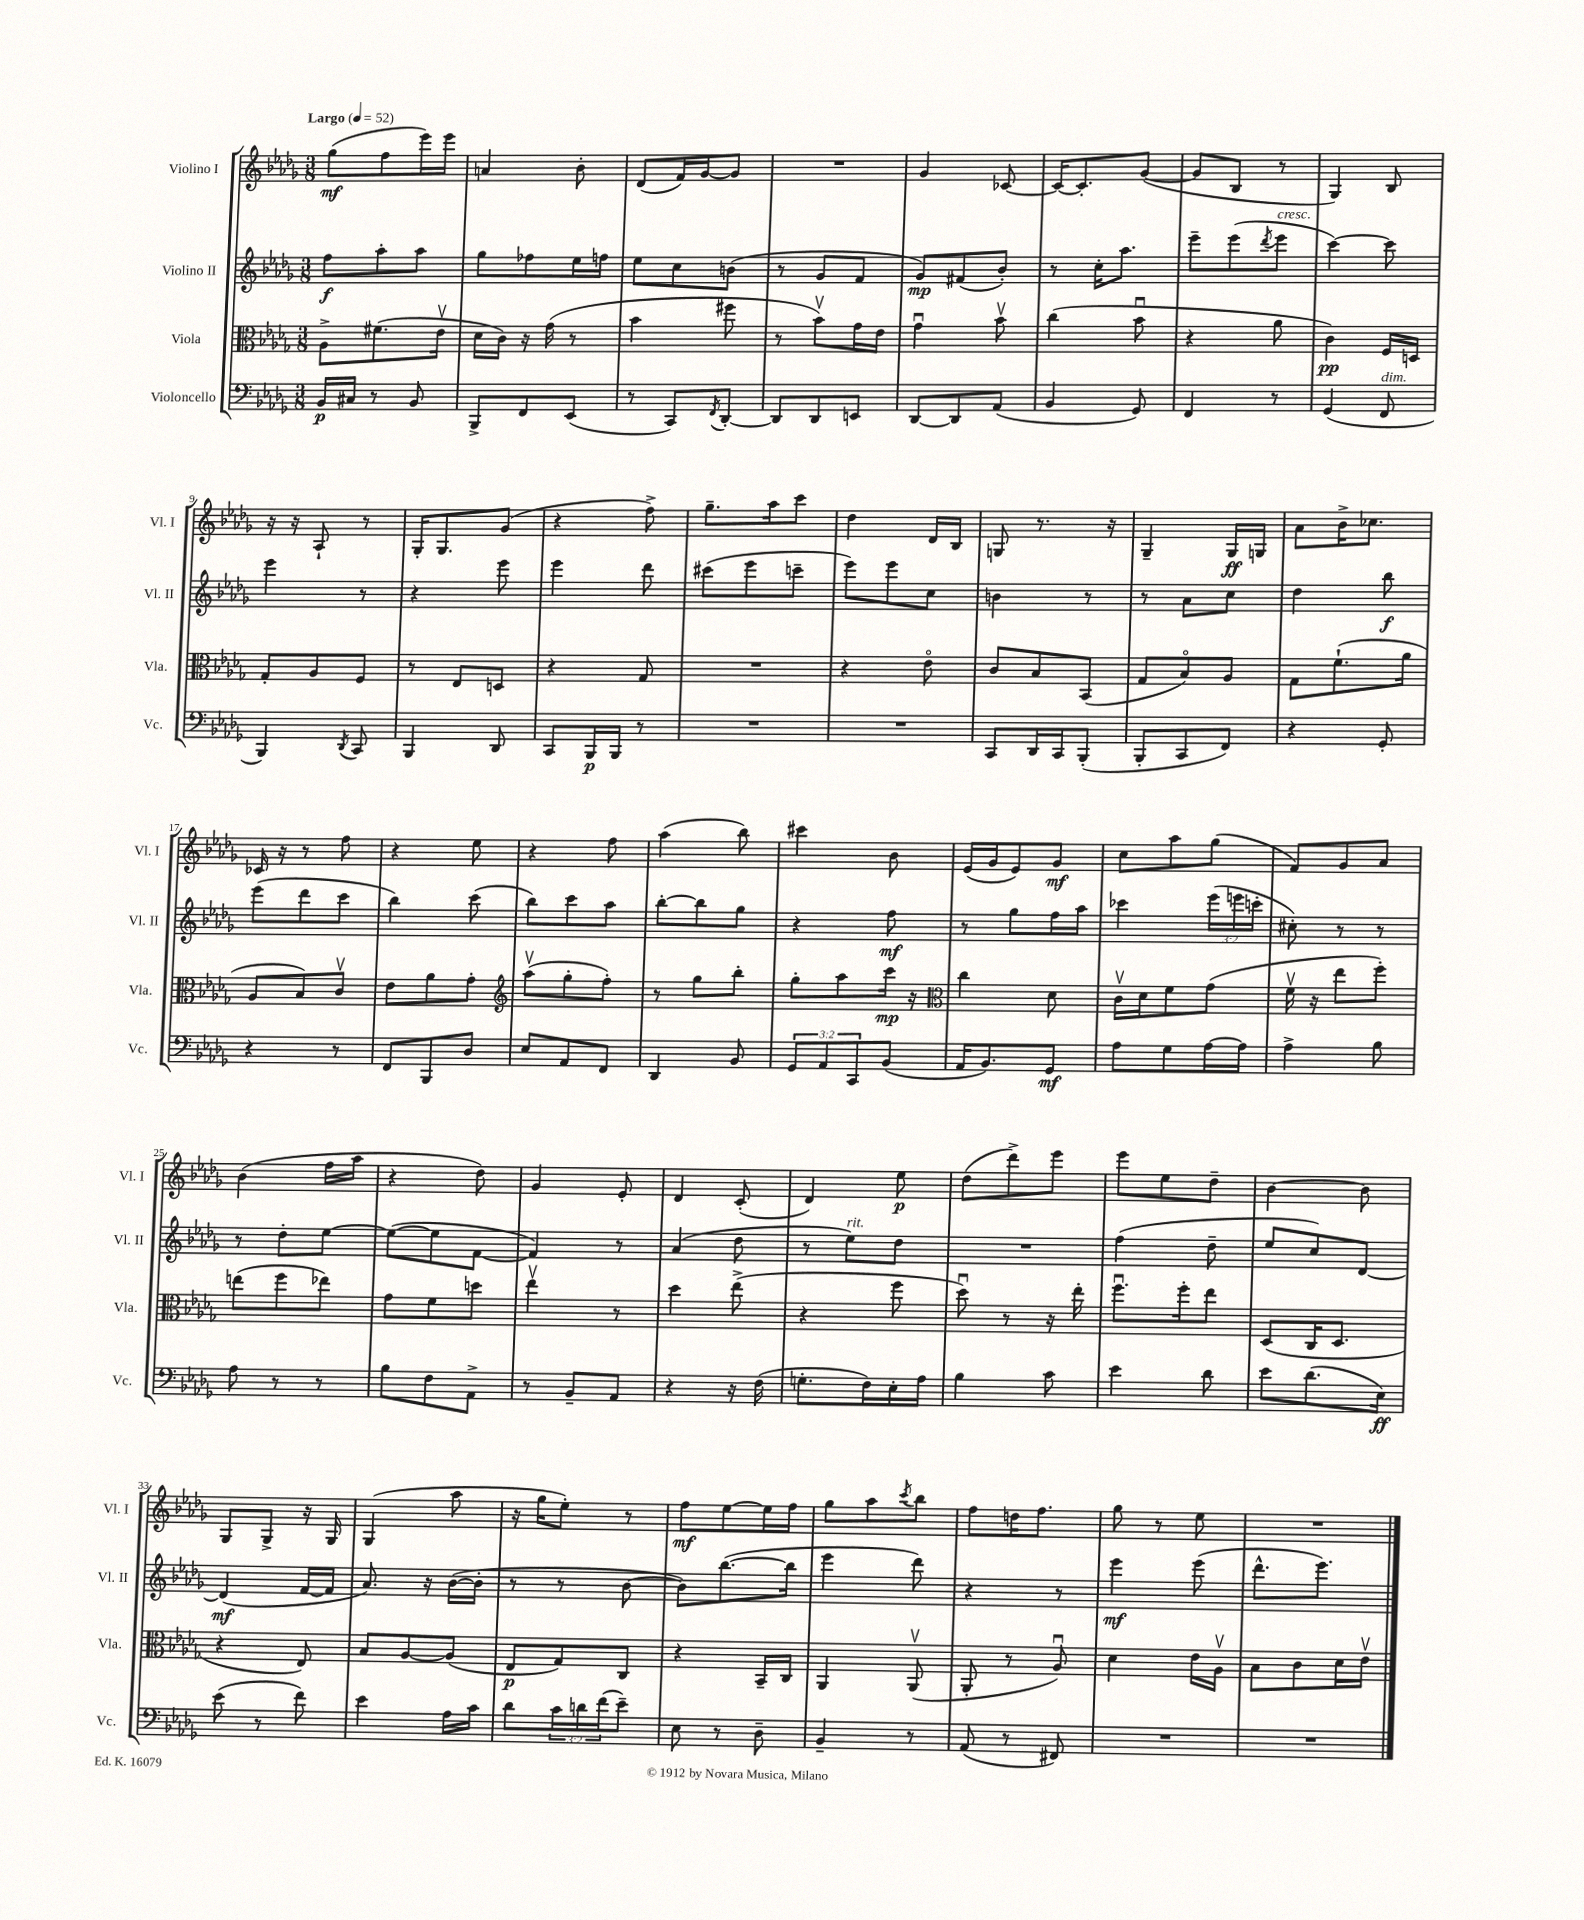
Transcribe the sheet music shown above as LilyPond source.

<<
\new StaffGroup <<
\new Staff = "s0" \with { instrumentName = "Violino I" shortInstrumentName = "Vl. I" } {
    \clef treble \key des \major \numericTimeSignature \time 3/8 \tempo "Largo" 4 = 52
    ges''8\mf( f''8 ees'''16) ees'''16 |
    a'4 bes'8-. |
    des'8( f'16) ges'16~ ges'8 |
    R4. |
    ges'4 ces'8~ |
    ces'16~ ces'8.-. ges'8~( |
    ges'8 bes8 r8 |
    ges4) bes8 |
    r16 r16 aes8-! r8 |
    ges16-. ges8. ges'8( |
    r4 f''8->) |
    ges''8.-- aes''16 c'''8 |
    des''4 des'16 bes16 |
    g8 r8. r16 |
    ges4-- ges16\ff g16 |
    aes'8 bes'16-> ces''8. |
    ces'16 r16 r8 f''8 |
    r4 ees''8 |
    r4 f''8 |
    aes''4( bes''8) |
    cis'''4 bes'8 |
    ees'16( ges'16 ees'8) ges'8\mf |
    c''8 aes''8 ges''8( |
    f'8) ges'8 aes'8 |
    bes'4( f''16 aes''16 |
    r4 des''8) |
    ges'4 ees'8-. |
    des'4 c'8-.( |
    des'4) ees''8\p |
    des''8( des'''8->) ees'''8 |
    ees'''8 ees''8 des''8-- |
    bes'4~ bes'8 |
    ges8 ges8-> r16 ges16 |
    ges4( aes''8 |
    r16 ges''16 ees''8-.) r8 |
    f''8\mf ees''8~ ees''16 f''16 |
    ges''8 aes''8 \acciaccatura { c'''8 } bes''8 |
    f''8 d''16 f''8. |
    ges''8 r8 ees''8 |
    R4. \bar "|." |
}
\new Staff = "s1" \with { instrumentName = "Violino II" shortInstrumentName = "Vl. II" } {
    \clef treble \key des \major \numericTimeSignature \time 3/8 \override Staff.TupletNumber.text = #tuplet-number::calc-fraction-text
    f''8\f aes''8-. aes''8 |
    ges''8 fes''8 ees''16 f''16 |
    ees''8 c''8 b'8( |
    r8 ges'8 f'8 |
    ges'8\mp) fis'8( bes'8-.) |
    r8 c''16-. aes''8. |
    ees'''8-- ees'''8( \acciaccatura { des'''8 } ees'''8^\markup { \italic "cresc." } |
    c'''4~) c'''8 |
    ees'''4 r8 |
    r4 ees'''8 |
    ees'''4 des'''8 |
    cis'''8( ees'''8 c'''8-- |
    ees'''8) ees'''8 c''8 |
    b'4 r8 |
    r8 aes'8 c''8 |
    des''4 bes''8\f |
    ees'''8( des'''8 c'''8 |
    bes''4) c'''8( |
    bes''8) c'''8 aes''8 |
    bes''8~-. bes''8 ges''8 |
    r4 f''8\mf |
    r8 ges''8 f''16 aes''16 |
    ces'''4 \tuplet 3/2 { ees'''16( e'''16 c'''16-. } |
    cis''8-.) r8 r8 |
    r8 des''8-. ees''8~ |
    ees''8~( ees''8 f'8~ |
    f'4) r8 |
    aes'4( des''8 |
    r8 ees''8^\markup { \italic "rit." }) des''8 |
    R4. |
    f''4( des''8-- |
    ees''8 c''8) des'8~ |
    des'4\mf( f'16~ f'16 |
    aes'8.) r16 bes'16~( bes'16-. |
    r8 r8 bes'8~ |
    bes'8) bes''8.~( bes''16 |
    ees'''4 des'''8) |
    r4 r8 |
    ees'''4\mf ees'''8( |
    des'''8.-^ ees'''8.) \bar "|." |
}
\new Staff = "s2" \with { instrumentName = "Viola" shortInstrumentName = "Vla." } {
    \clef alto \key des \major \numericTimeSignature \time 3/8
    aes8-> fis'8.( ees'16\upbow |
    des'16 c'16) r16 ges'16( r8 |
    bes'4 fis''8 |
    r8 bes'8\upbow) ges'16 ees'16 |
    ges'4\downbow bes'8\upbow |
    c''4( bes'8\downbow |
    r4 aes'8 |
    c'4\pp) f16 d16 |
    ges8-. aes8 f8 |
    r8 ees8 d8 |
    r4 ges8 |
    R4. |
    r4 ees'8\flageolet |
    c'8 bes8 bes,8( |
    ges8 bes8\flageolet) aes8 |
    ges8 f'8.-!( aes'16 |
    aes8 bes8) c'8\upbow |
    ees'8 aes'8 ges'8-. |
    \clef treble aes''8\upbow( ges''8-. f''8-.) |
    r8 ges''8 bes''8-. |
    ges''8-. aes''8 c'''16\mp r16 |
    \clef alto c''4 des'8 |
    c'16\upbow des'16 f'8 ges'8( |
    f'16\upbow r16 ees''8 f''8-.) |
    e''8( f''8 ees''8) |
    ges'8 f'8 d''8 |
    ees''4\upbow r8 |
    des''4 ees''8->( |
    r4 f''8 |
    des''8\downbow) r8 r16 ees''16-. |
    f''8.\downbow f''16-. ees''8 |
    des8( c16 des8. |
    r4 ees8) |
    bes8 aes8~ aes8( |
    ees8\p ges8) c8 |
    r4 bes,16-- c16 |
    aes,4 aes,8\upbow( |
    aes,8-. r8 aes8\downbow) |
    des'4 ees'16 aes16\upbow |
    bes8 c'8 des'16 ees'16\upbow \bar "|." |
}
\new Staff = "s3" \with { instrumentName = "Violoncello" shortInstrumentName = "Vc." } {
    \clef bass \key des \major \numericTimeSignature \time 3/8 \override Staff.TupletNumber.text = #tuplet-number::calc-fraction-text
    bes,16\p cis16 r8 bes,8 |
    bes,,8-> f,8 ees,8( |
    r8 c,8) \acciaccatura { f,8 } des,8~-. |
    des,8 des,8 e,8 |
    des,8~ des,8 aes,8( |
    bes,4 ges,8) |
    f,4 r8 |
    ges,4( f,8^\markup { \italic "dim." } |
    bes,,4) \acciaccatura { des,8 } c,8 |
    bes,,4 des,8 |
    c,8 bes,,16\p bes,,16 r8 |
    R4. |
    R4. |
    c,8 des,16 c,16 bes,,8-.( |
    bes,,8-. c,8 f,8) |
    r4 ges,8-. |
    r4 r8 |
    f,8 bes,,8 des8 |
    ees8 aes,8 f,8 |
    des,4 bes,8 |
    \tuplet 3/2 { ges,8 aes,8 c,8 } bes,8( |
    aes,16 bes,8.) ges,8\mf |
    aes8 ges8 aes16~ aes16 |
    aes4-> bes8 |
    aes8 r8 r8 |
    bes8 f8 aes,8-> |
    r8 bes,8-- aes,8 |
    r4 r16 f16( |
    g8.-. f16) ees16-. aes16 |
    bes4 c'8 |
    ees'4 des'8 |
    ees'8 des'8.( ees16\ff) |
    ees'8( r8 f'8) |
    ees'4 aes16 c'16 |
    des'8 \tuplet 3/2 { c'16 d'16 f'16( } ees'8--) |
    ees8 r8 des8-- |
    bes,4-- r8 |
    aes,8( r8 fis,8) |
    R4. |
    R4. \bar "|." |
}
>>
>>
